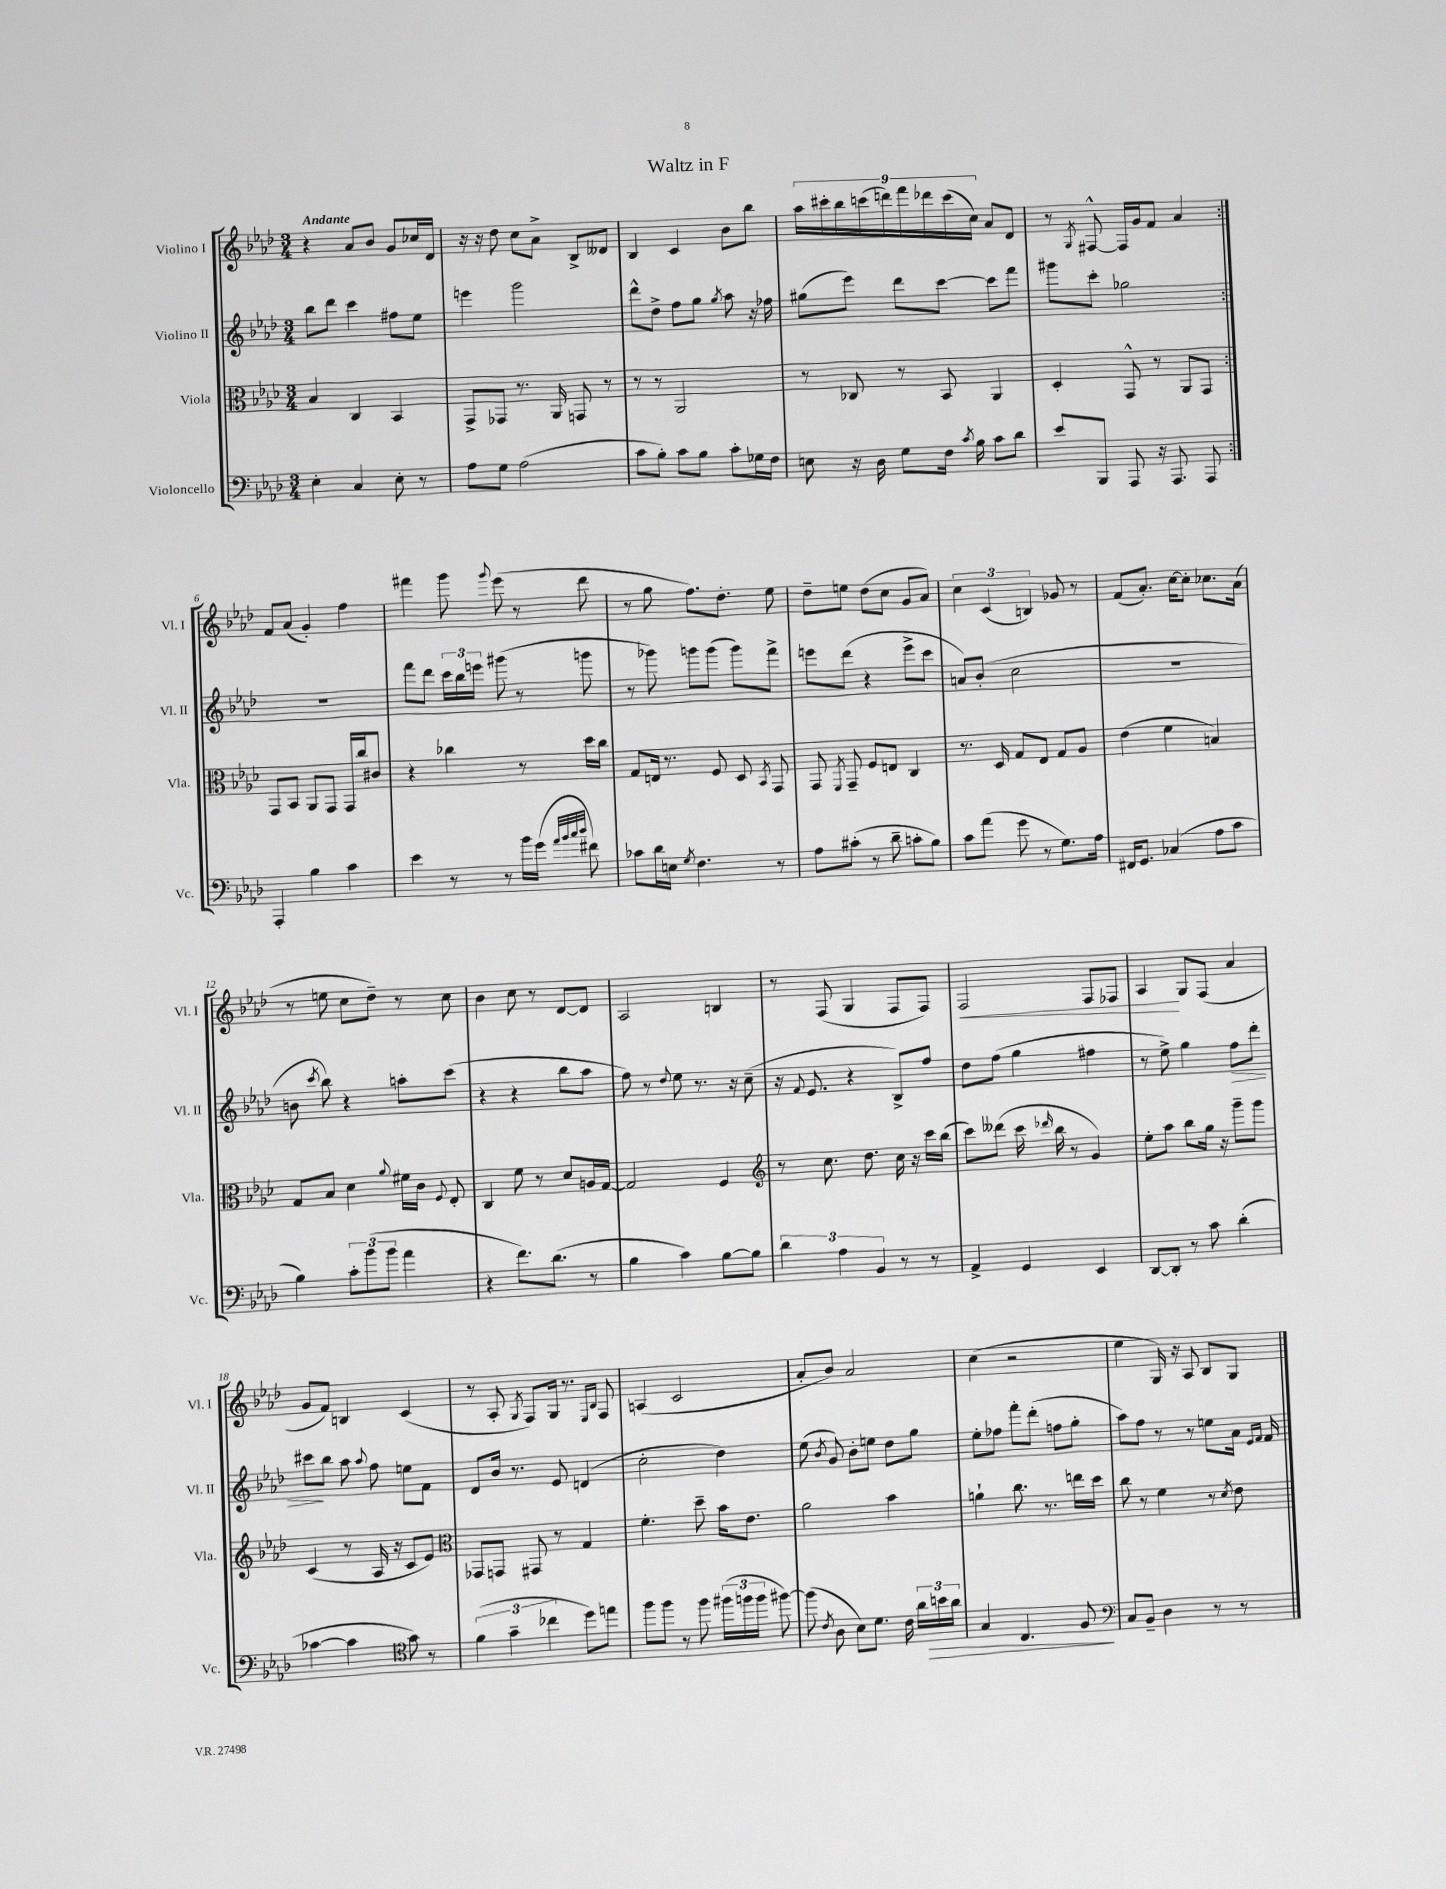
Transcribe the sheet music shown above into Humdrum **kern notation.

**kern	**dynam	**kern	**kern	**dynam	**kern	**dynam
*part4	*part4	*part3	*part2	*part2	*part1	*part1
*staff4	*staff4	*staff3	*staff2	*staff2	*staff1	*staff1
*I"Violoncello	*	*I"Viola	*I"Violino II	*	*I"Violino I	*
*I'Vc.	*	*I'Vla.	*I'Vl. II	*	*I'Vl. I	*
*clefF4	*	*clefC3	*clefG2	*	*clefG2	*
*k[b-e-a-d-]	*	*k[b-e-a-d-]	*k[b-e-a-d-]	*	*k[b-e-a-d-]	*
*M3/4	*	*M3/4	*M3/4	*	*M3/4	*
=1	=1	=1	=1	=1	=1	=1
!	!	!	!	!	!LO:TX:a:B:t=Andante	!
4E-'\	.	4B-/	8bb-\L	.	4r	.
.	.	.	8ddd-\J	.	.	.
4C/	.	4C/	4ccc\	.	8a-/L	.
.	.	.	.	.	8b-/J	.
8E-'\	.	4BB-/	8ff#X\L	.	8g/L	.
8r	.	.	8ee-\J	.	16cc-X/L	.
.	.	.	.	.	16d-/JJ	.
=2	=2	=2	=2	=2	=2	=2
8A-\L	.	8GG^/L	4eeen\	.	16r	.
.	.	.	.	.	16r	.
8G\J	.	8GG-X/J	.	.	8dd-\	.
(2A-\	.	8.r	2ggg\	.	8cc\L	.
.	.	.	.	.	8a-^\J	.
.	.	16AA-/	.	.	.	.
.	.	8GGn/	.	.	8B-^/L	.
.	.	8r	.	.	8d--X/J	.
=3	=3	=3	=3	=3	=3	=3
8c\L	.	8r	8ddd-^^\L	.	4B-/	.
8B-'\J)	.	8r	8dd-^\J	.	.	.
8c\L	.	2AA-/	8ff\L	.	4c/	.
8B-\J	.	.	8gg\J	.	.	.
.	.	.	8qgg/	.	.	.
8c'\L	.	.	8aa-\	.	8b-\L	.
16G-X\L	.	.	16r	.	8bb-\J	.
16F\JJ	.	.	16ff-X\	.	.	.
=4	=4	=4	=4	=4	=4	=4
8En\	.	8r	(8gg#X\L	.	18aa-\LL	.
.	.	.	.	.	18ccc#X'\	.
.	.	.	.	.	18bb-\	.
16r	.	8C-X/	8eee-\J)	.	.	.
.	.	.	.	.	(18cccn\	.
16D-\	.	.	.	.	.	.
.	.	.	.	.	18dddn\)	.
8G\L	.	8r	8ddd-\L	.	.	.
.	.	.	.	.	18fff\	.
.	.	.	.	.	18ddd-X\	.
16F\Jk	.	8BB-/	[8ccc\J	.	.	.
.	.	.	.	.	(18ccc\	.
8qc/	.	.	.	.	.	.
16B-\	.	.	.	.	.	.
.	.	.	.	.	18cc\JJ)	.
8c\L	.	4AA-/	8ccc\L]	.	8a-/L	.
8d-\J	.	.	8fff\J	.	8d-/J	.
=5	=5	=5	=5	=5	=5	=5
8e-/L	.	4D-'/	8ggg#X\L	.	8r	.
.	.	.	.	.	8qG/	.
8BBB-/J	.	.	8ccc'\J	.	[8F#X^^/	.
8AAA-/	.	8GG^^/	2gg-X\	.	16F#/LL]	.
.	.	.	.	.	16g/J	.
16r	.	8r	.	.	8f/J	.
8.AAA-/	.	.	.	.	.	.
.	.	8AA-/L	.	.	4a-/	.
8AAA-/	.	8GG/J	.	.	.	.
!!LO:LB:g=z
=6:|!	=6:|!	=6:|!	=6:|!	=6:|!	=6:|!	=6:|!
4AAA-'/	.	8GG/L	2.r	.	8f/L	.
.	.	8BB-/J	.	.	(8a-/J	.
4B-\	.	8AA-/L	.	.	4g'/)	.
.	.	8GG/J	.	.	.	.
4c\	.	16GG/LL	.	.	4ff\	.
.	.	16cc/J	.	.	.	.
.	.	8c#X/J	.	.	.	.
=7	=7	=7	=7	=7	=7	=7
4e-\	.	4r	8fff\L	.	4fff#X\	.
.	.	.	8ddd-\J	.	.	.
8r	.	4cc-X\	24ccc\LL	.	8ggg\	.
.	.	.	24bb-\	.	.	.
.	.	.	24eeen\JJ	.	.	.
.	.	.	.	.	8qqggg/	.
8r	.	.	(8ggg#X\	.	(8eee-\	.
16b-\LL	.	8r	8r	.	8r	.
(16g\JJ	.	.	.	.	.	.
32qqa-/LLL	.	.	.	.	.	.
32qqb-/	.	.	.	.	.	.
32qqcc/	.	.	.	.	.	.
32qqdd-/JJJ	.	.	.	.	.	.
8f#X\)	.	16dd-\LL	8gggn\	.	8ddd-\	.
.	.	16cc-\JJ	.	.	.	.
=8	=8	=8	=8	=8	=8	=8
8c-X\L	.	8G/L	8r	.	8r	.
16d-\L	.	16En/Jk	8ggg-X\)	.	8gg\	.
16En\JJ	.	8.r	.	.	.	.
8qG/	.	.	.	.	.	.
4.F\	.	.	8gggn\L	.	8.ff\L)	.
.	.	8F/	(8ggg\J	.	.	.
.	.	.	.	.	8.dd-'\J	.
.	.	8D-/	8ggg\L)	.	.	.
.	.	8qBB-/	.	.	.	.
8r	.	8GG/	8fff^\J	.	8ee-\	.
=9	=9	=9	=9	=9	=9	=9
8A-\L	.	8GG/	8eeen\L	.	8dd-~\L	.
.	.	8qFF/	.	.	.	.
(8c#X'\J	.	8GG~/	(8ddd-\J	.	8een\J	.
8r	.	8F/L	4r	.	(8dd-\L	.
8d-~\	.	8En/J	.	.	8cc\J	.
8cn'\L	.	4C/	8eee^\L	.	8g/L	.
8B-\J)	.	.	8ccc\J	.	8a-/J)	.
=10	=10	=10	=10	=10	=10	=10
8c\L	.	8.r	8an/L)	.	6cc\	.
(8a-\J	.	.	(8b-'/J	.	.	.
.	.	.	.	.	(6c/	.
.	.	16D-/	.	.	.	.
8g\	.	8G/L	2cc\	.	.	.
.	.	.	.	.	6Bn/)	.
8r	.	8E-/J	.	.	.	.
8.G\L)	.	8G/L	.	.	8g-X/	.
.	.	8A-/J	.	.	8r	.
16A-\Jk	.	.	.	.	.	.
=11	=11	=11	=11	=11	=11	=11
16FF#X/KL	.	(4e-\	2.r	.	(8f/L	.
8.GG/J	.	.	.	.	.	.
.	.	.	.	.	8.a-'/J)	.
(4C-X/	.	4f\	.	.	.	.
.	.	.	.	.	[16cc\KL	.
.	.	.	.	.	8cc'\J]	.
8A-\L	.	4Bn/)	.	.	8.cc-X\L	.
8c\J	.	.	.	.	.	.
.	.	.	.	.	(16a-\Jk	.
!!LO:LB:g=z
=12	=12	=12	=12	=12	=12	=12
4B-\)	.	8G/L	8bn\	.	8r	.
.	.	.	8qccc/	.	.	.
.	.	8B-/J	8bb-\)	.	8een\	.
12c'\L	.	4d-\	4r	.	8cc\L	.
(12b-\	.	.	.	.	.	.
.	.	.	.	.	8dd-~\J)	.
12b-\J	.	.	.	.	.	.
.	.	8qqa-/	.	.	.	.
4a-\	.	16f#X\LL	8aan'\L	.	8r	.
.	.	16c\JJ	.	.	.	.
.	.	8qqF/	.	.	.	.
.	.	8E-'/	(8ccc\J	.	8cc\	.
=13	=13	=13	=13	=13	=13	=13
4r	.	4C/	4r	.	4b-\	.
8.f\L)	.	8f\	4r	.	8cc\	.
.	.	8r	.	.	8r	.
(8.d-\J	.	.	.	.	.	.
.	.	8d-/L	8bb-\L	.	[8d-/L	.
8r	.	16An/L	8aa-\J	.	8d-/J]	.
.	.	[16G/JJ	.	.	.	.
=14	=14	=14	=14	=14	=14	=14
4B-\	.	2G/]	8ff\)	.	2A-/	.
.	.	.	8r	.	.	.
.	.	.	8qqdd-/	.	.	.
4c\)	.	.	8ee-\	.	.	.
.	.	.	8.r	.	.	.
[8B-\L	.	4F/	.	.	4Bn/	.
.	.	.	16r	.	.	.
8B-\J]	.	.	(8cc~\	.	.	.
=15	=15	=15	=15	=15	=15	=15
*	*	*clefG2	*	*	*	*
6d-\	.	8r	16r	.	8r	.
.	.	.	8qqf/	.	.	.
.	.	.	8.e-/	.	.	.
.	.	8.cc\	.	.	(8F/	.
6A-\	.	.	.	.	.	.
.	.	.	4r	.	4G/	.
.	.	8.dd-\	.	.	.	.
6BB-/	.	.	.	.	.	.
8r	.	16cc\	8B-^/L)	.	8F/L	.
.	.	16r	.	.	.	.
8r	.	16ccc\LL	8ff/J	.	8F/J)	.
.	.	(16bb-\JJ	.	.	.	.
=16	=16	=16	=16	=16	=16	=16
!	!	!	!	!	!	!LO:HP:b
4AA-^/	.	8ccc\L)	8dd-\L	.	2F/	<
.	.	(8ddd--X\J	(8ff\J	.	.	.
4GG/	.	16ccc\	4gg\	.	.	.
.	.	16qqddd-X/	.	.	.	.
.	.	16bb-\	.	.	.	.
.	.	8r	.	.	.	.
4EE-/	.	4g/)	4ff#X\	.	8F/L	.
.	.	.	.	.	8F-X/J	.
=17	=17	=17	=17	=17	=17	=17
[8DD-/L	.	8ee-'\L	8r	.	4A-/	.
8DD-'/J]	.	8aa-\J	8ee-^\)	.	.	.
8r	.	8bb-\L	4gg\	.	8G/L	[
8c\	.	16gg\Jk	.	.	(8F/J	.
.	.	16r	.	.	.	.
!	!	!	!	!LO:HP:b	!	!
(4d-'\	.	8ggg~\L	8ff\L	>	4a-/	.
.	.	8ggg\J	8ddd-'\J	.	.	.
!!LO:LB:g=z
=18	=18	=18	=18	=18	=18	=18
[4c-X\	.	(4c/	8ccc#X\L	.	8g/L	.
.	.	.	8bb-\J	]	8f/J)	.
4c-\]	.	8r	8aa-\	.	4Bn/	.
.	.	.	8qqaa-/	.	.	.
.	.	16A-/	8ff\	.	.	.
.	.	16r	.	.	.	.
*clefC4	*	*	*	*	*	*
8g\)	.	8c/L	8een\L	.	(4c/	.
8r	.	8e-/J)	8f\J	.	.	.
=19	=19	=19	=19	=19	=19	=19
*	*	*clefC3	*	*	*	*
(6f\	.	8GG-X/L	8d-/L	.	8r	.
.	.	8GGn/J	16b-/Jk	.	8A-'/	.
6g~\	.	.	.	.	.	.
.	.	.	8.r	.	.	.
.	.	.	.	.	8qG/	.
.	.	8GG#X/	.	.	8F/L)	.
6cc-X\	.	.	.	.	.	.
.	.	8r	8e-/	.	16G/Jk	.
.	.	.	.	.	8.r	.
8dd-\L)	.	4G/	(4dn/	.	.	.
.	.	.	.	.	16qqE-/LL	.
.	.	.	.	.	16qqB-/JJ	.
8een\J	.	.	.	.	8F/	.
=20	=20	=20	=20	=20	=20	=20
8ff\L	.	4.f'\	2cc'\	.	(4An/	.
8ff\J	.	.	.	.	.	.
8r	.	.	.	.	2c/	.
8ff\	.	8dd-~\	.	.	.	.
(24ff#X\LL	.	16b-\KL	4dd-\)	.	.	.
24ffn\	.	.	.	.	.	.
.	.	8.e-\J	.	.	.	.
24ff\JJ	.	.	.	.	.	.
[8ff#X\)	.	.	.	.	.	.
=21	=21	=21	=21	=21	=21	=21
(8ff#\]	.	2a-\	(8ee-\	.	8a-'/L	.
8qc/	.	.	8qb-/	.	.	.
8A-\	.	.	8g/)	.	8b-/J)	.
8B-\L)	.	.	8b-'\L	.	2a-/	.
8.d-\J	.	.	8een\J	.	.	.
.	.	4b-\	8dd-\L	.	.	.
16c\	.	.	.	.	.	.
24a-\LL	.	.	8gg\J	.	.	.
!	!LO:HP:b	!	!	!	!	!
24bn\	>	.	.	.	.	.
24a-\JJ	.	.	.	.	.	.
=22	=22	=22	=22	=22	=22	=22
4G/	.	4an`\	8ee-'\L	.	(4cc\	.
.	.	.	8ff-X\J	.	.	.
4.C/	.	8.cc\	8fff'\L	.	2r	.
.	.	.	(8ddd-'\J	.	.	.
.	.	8.r	.	.	.	.
.	.	.	8ffn\L	.	.	.
8F/	.	16een\LL	8gg'\J	.	.	.
.	.	16dd-\JJ	.	.	.	.
.	]	.	.	.	.	.
=23	=23	=23	=23	=23	=23	=23
*clefF4	*	*	*	*	*	*
8C/L	.	8cc\	8aa-\L)	.	4ee-\	.
8BB-~/J	.	8r	8ff\J	.	.	.
4D-\	.	4f\	8r	.	16G/)	.
.	.	.	.	.	16r	.
.	.	.	8r	.	8A-/	.
8r	.	8r	8een\L	.	8B-/L	.
.	.	8qd-/	.	.	.	.
8r	.	8e-\	16a-\Jk	.	8G/J	.
.	.	.	16qqe-/LL	.	.	.
.	.	.	16qqf/JJ	.	.	.
.	.	.	16f/	.	.	.
==	==	==	==	==	==	==
*-	*-	*-	*-	*-	*-	*-
